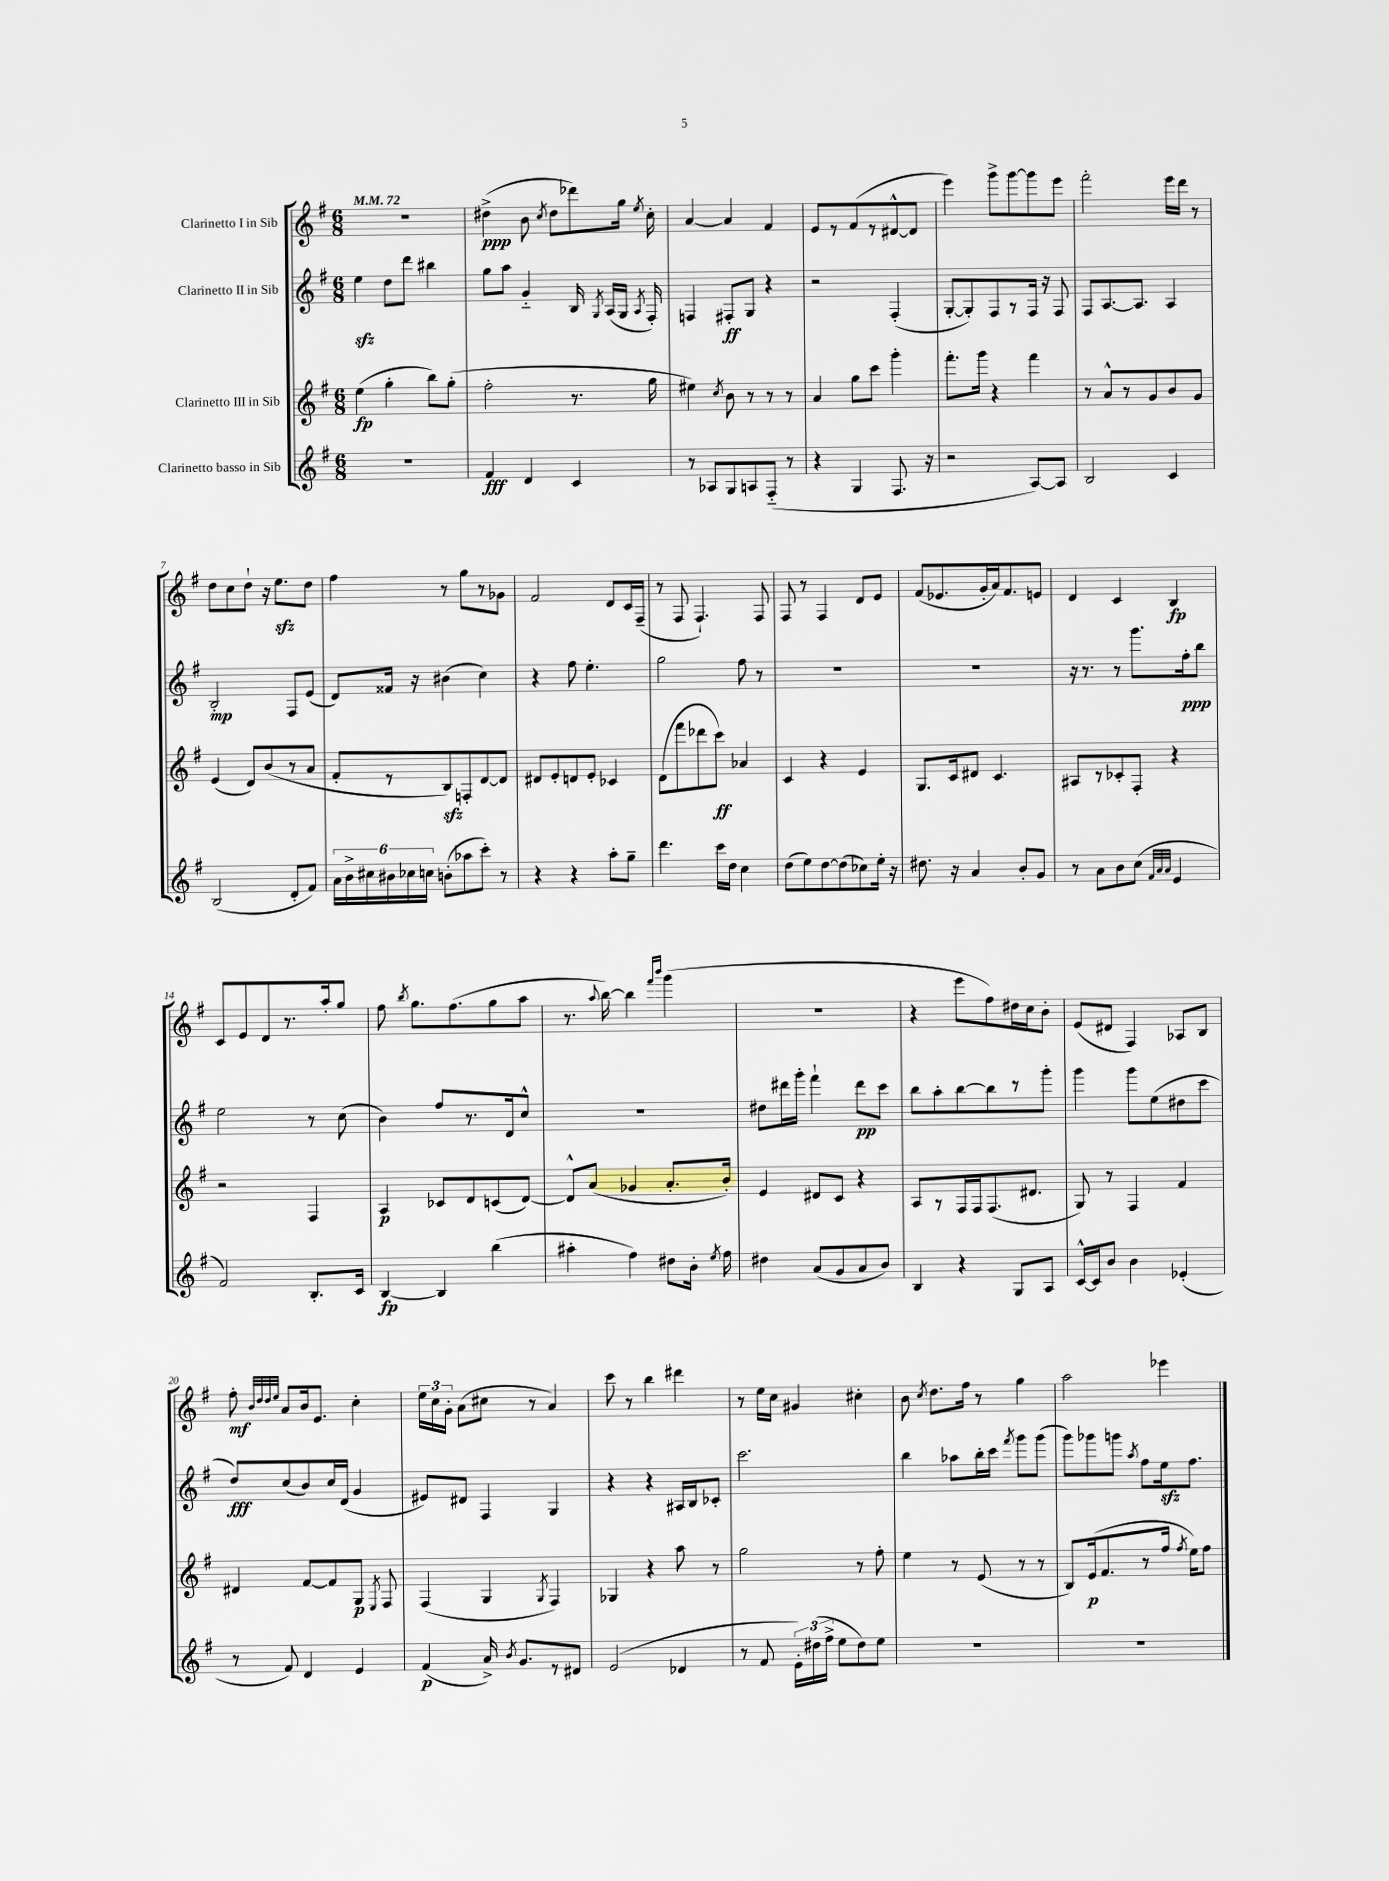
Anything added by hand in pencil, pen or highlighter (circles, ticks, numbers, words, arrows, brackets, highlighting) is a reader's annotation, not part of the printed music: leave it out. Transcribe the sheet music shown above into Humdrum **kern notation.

**kern	**kern	**kern	**kern
*staff4	*staff3	*staff2	*staff1
*clefG2	*clefG2	*clefG2	*clefG2
*k[f#]	*k[f#]	*k[f#]	*k[f#]
*M6/8	*M6/8	*M6/8	*M6/8
*MM72	*MM72	*MM72	*MM72
2.r	(4ee	4ee	2.r
.	4gg'	8dd	.
.	.	8ddd	.
.	8bb)	4bb#	.
.	(8gg'	.	.
=	=	=	=
4f#	2ff#'	8gg	(4dd#^
.	.	8aa	.
4d	.	4g'~	8b
.	.	.	8qcc
.	.	.	8dd#
4c	8.r	16B	8ddd-)
.	.	8qG	.
.	.	(16A	.
.	.	16G	16gg
.	.	8qA	8qee
.	16gg	16F#')	16cc'
=	=	=	=
8r	4ee#)	4F	[4a
8A-	.	.	.
.	8qcc	.	.
8G	8b	8F#'	4a]
8A	8r	8G	.
(8F#'~	8r	4r	4f#
8r	8r	.	.
=	=	=	=
4r	4a	2r	8e
.	.	.	8r
4G	8gg	.	(8f#
.	8ccc	.	8r
8.F#	4ggg'	(4F#'	[8d#^^
.	.	.	8d#]
16r	.	.	.
=	=	=	=
2r	8.fff#'	[8G'	4eee)
.	.	8G'])	.
.	16ggg	.	.
.	4r	8F#	8ggg^
.	.	8r	[8ggg
[8A)	4fff#	16F#	8ggg]
.	.	16r	.
8A]	.	8F#	8eee
=	=	=	=
2B	8r	8F#	2fff#'
.	8a^^	[8.A	.
.	8r	.	.
.	.	8.A]	.
.	8g	.	.
4c	8b	4A	16eee
.	.	.	16ddd
.	8g	.	8r
=	=	=	=
(2B	(4e	2B'	8dd
.	.	.	8cc
.	8d)	.	8dd`
.	(8b	.	16r
.	.	.	8.ee
8d'	8r	8F#	.
8f#)	8a	(8e	8dd
=	=	=	=
24a	8f#'	8d)	4ff#
24b^	.	.	.
24cc#	.	.	.
24b#	8r	16f##	.
24cc-	.	.	.
.	.	16r	.
24cc	.	.	.
(8b'	8B)	(4b#	8r
8aa-	8F'	.	8gg
8ccc')	[8d	4cc)	8r
8r	8d]	.	8g-
=	=	=	=
4r	8d#	4r	2f#
.	8e'	.	.
4r	8d	8ff#	.
.	8e'	4.ee'	.
8aa'	4c-	.	8d
8gg~	.	.	16c
.	.	.	(16F#~
=	=	=	=
4.ddd	(8d	2gg	8r
.	8fff#	.	8F#
.	8ddd-	.	4.F#`)
16ccc	8ccc)	.	.
16dd	.	.	.
4cc	4a-	8ff#	.
.	.	8r	8F#
=	=	=	=
(8dd	4c	2.r	8F#
8ee)	.	.	8r
[8dd	4r	.	4F#
(8dd]	.	.	.
8cc-)	4e	.	8d
16ee'	.	.	8e
16r	.	.	.
=	=	=	=
8.dd#	8.G	2.r	(8f#
.	.	.	8.e-
16r	16c	.	.
4a	8d#	.	.
.	.	.	16g'
.	4.c	.	16a)
.	.	.	8.f#
8b'	.	.	.
8g	.	.	8e
=	=	=	=
8r	8A#	16r	4d
.	.	8.r	.
8a	8r	.	.
8b	8c-'	8r	4c
(8cc	8F#'	8.ggg	.
32qqf#	.	.	.
32qqa	.	.	.
32qqa	.	.	.
4e	4r	.	4B
.	.	16ff#'	.
.	.	8bb	.
=	=	=	=
2f#)	2r	2ee	8c
.	.	.	8e
.	.	.	8d
.	.	.	8.r
8.B'	4F#	8r	.
.	.	.	16aa'
.	.	(8cc	8gg
16c	.	.	.
=	=	=	=
[4B	4A	4b)	8ff#
.	.	.	8qbb
.	.	.	8.gg
4B]	8c-	8ff#	.
.	.	.	(8.ff#
.	8d	8.r	.
(4bb	(8c	.	8gg
.	.	16d	.
.	[8d)	8cc^^	8aa
=	=	=	=
4aa#'	8d^^]	2.r	8.r
.	(8a	.	.
.	.	.	8qqaa
.	.	.	[16bb)
4ff#)	4g-	.	4bb]
.	.	.	16qqfff#
.	.	.	16qqbbb
8dd#	8.a'	.	(4ggg
16b'	.	.	.
8qee	.	.	.
16ff#	16b')	.	.
=	=	=	=
4dd#	4e	8dd#	2.r
.	.	16ddd#	.
.	.	16ggg'	.
(8a	8d#	4fff#`	.
8g	8c	.	.
8a	4r	8ddd#	.
8b)	.	8ccc	.
=	=	=	=
4B	8A	8bb	4r
.	8r	8aa'	.
4r	16F#	[8bb	8eee
.	16F#	.	.
.	(8.F#	8bb]	8ff#)
8G	.	8r	16dd#
.	8.d#	.	16cc
8A	.	8ggg'	8b'
=	=	=	=
[16c^^	8G)	4ggg	(8e
16c]	.	.	.
8b	8r	.	8d#
4b	4F#	8ggg	4F#)
.	.	(8ee	.
(4e-'	4f#	8dd#	8A-
.	.	8ccc	8B
=	=	=	=
8r	4d#	8dd)	8ff#'
.	.	.	32qqb
.	.	.	32qqdd
.	.	.	32qqdd
.	.	.	32qqee
8f#)	.	(8cc	8a
4d	[8f#	8b)	16b
.	.	.	8.e
.	8f#]	16cc	.
.	.	(16d	.
4e	8G	4g	4cc'
.	8qE	.	.
.	8F#	.	.
=	=	=	=
(4f#	(4F#	8e#)	24ee
.	.	.	24cc
.	.	.	24g'
.	.	8d#	(8a
16a^)	4G	4F#	8cc#
8qb	.	.	.
8.g	.	.	.
.	.	.	8r
.	8qG	.	.
8r	4F#)	4G	4a)
8d#	.	.	.
=	=	=	=
(2e	4G-	4r	8ccc
.	.	.	8r
.	4r	4r	4bb
4d-	8aa	16A#	4ddd#
.	.	16B	.
.	8r	8c-'	.
=	=	=	=
8r	2gg	2.ccc	8r
8f#	.	.	16ee
.	.	.	16cc
24e')	.	.	4g#
(24dd#	.	.	.
24ff#^	.	.	.
8ee	.	.	.
8dd#)	8r	.	4cc#'
8ee	8ff#'	.	.
=	=	=	=
2.r	4ee	4bb	8b
.	.	.	8qcc
.	.	.	8.dd
.	8r	8aa-	.
.	.	.	16ff#
.	(8e	16bb'	8r
.	.	16ccc	.
.	.	8qfff#	.
.	8r	8ggg	4gg
.	8r	(8ggg	.
=	=	=	=
2.r	8B)	8ggg)	2aa
.	(16e	8ggg-	.
.	8.f#	.	.
.	.	8ggg	.
.	.	8qaa	.
.	8r	8ff#	.
.	16ff#	16ee	4eee-
.	8qff#	.	.
.	16ee)	8.ff#	.
.	8ff#	.	.
==	==	==	==
*-	*-	*-	*-
